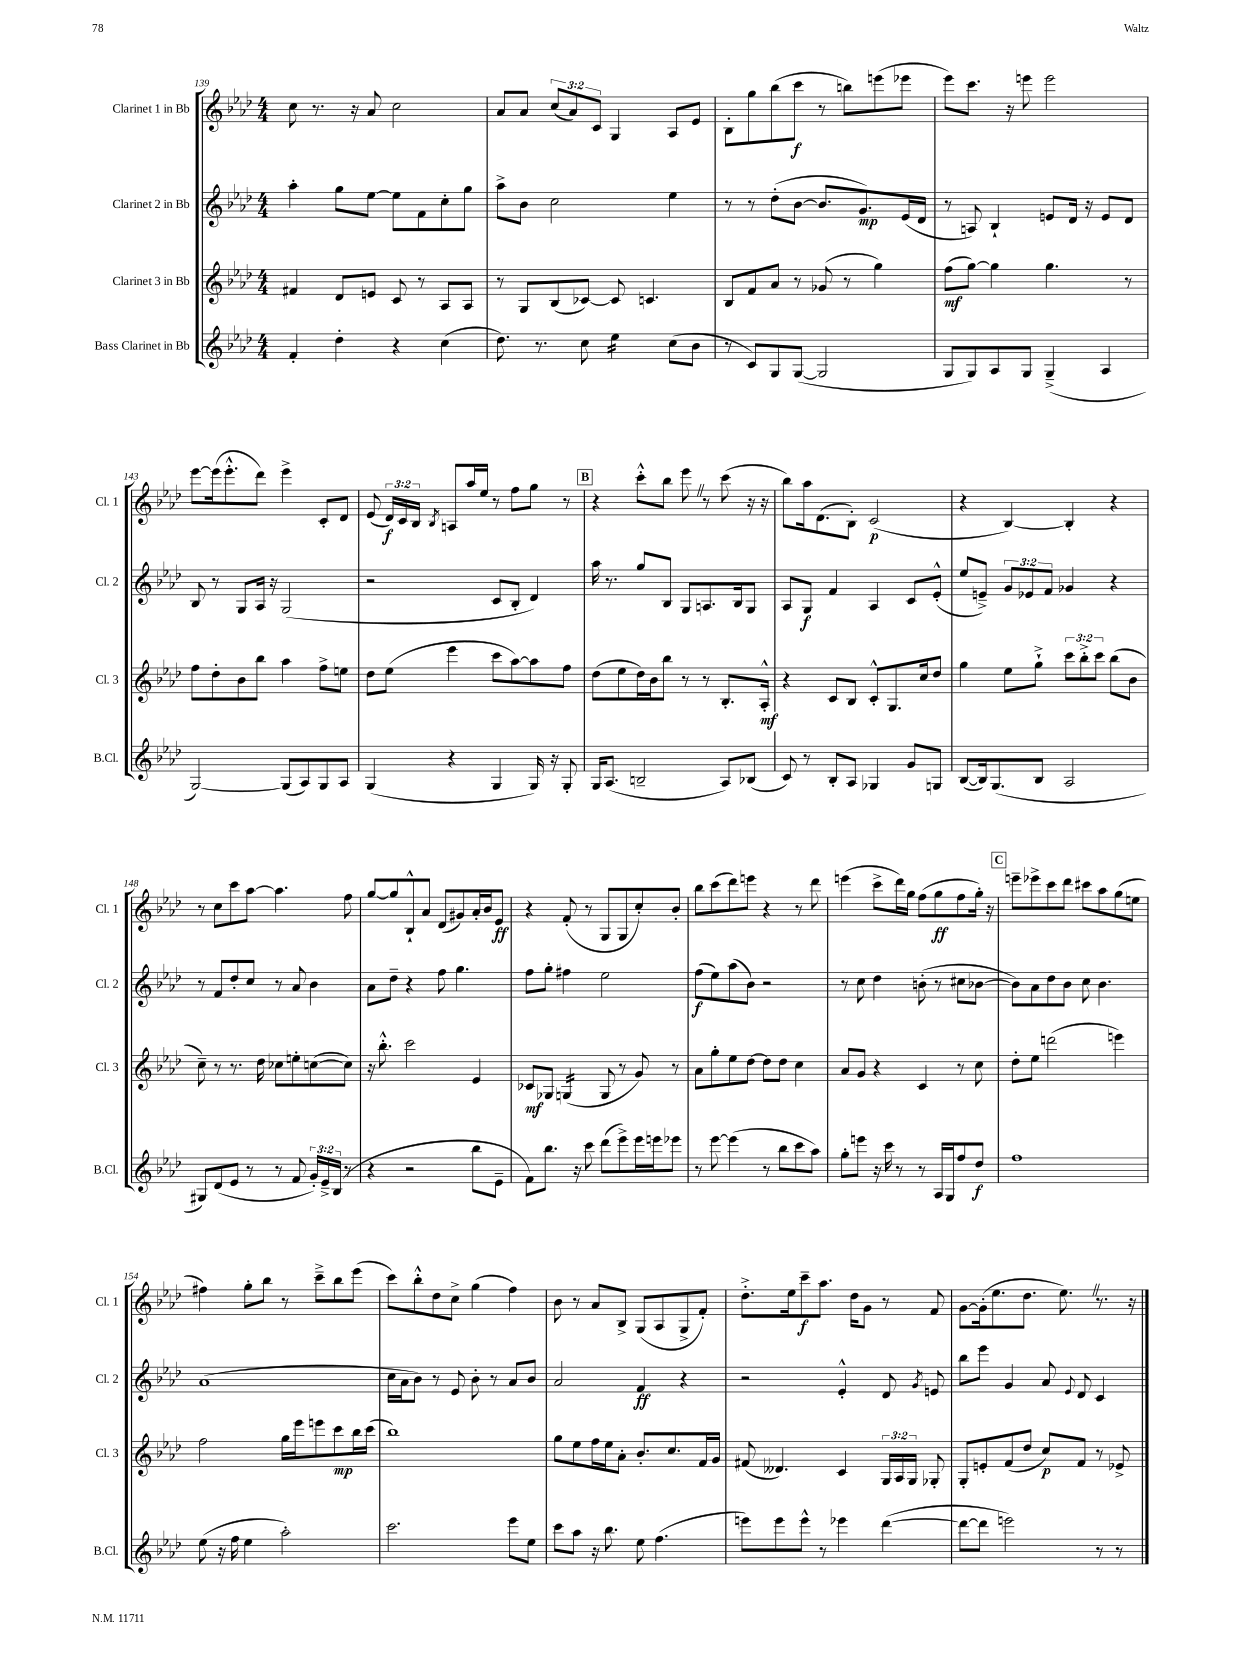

**kern	**kern	**kern	**kern
*staff4	*staff3	*staff2	*staff1
*clefG2	*clefG2	*clefG2	*clefG2
*k[b-e-a-d-]	*k[b-e-a-d-]	*k[b-e-a-d-]	*k[b-e-a-d-]
*M4/4	*M4/4	*M4/4	*M4/4
4f'/	4f#/	4aa-'\	8cc\
.	.	.	8.r
4dd-'\	8d-/L	8gg\L	.
.	.	.	16r
.	8e/J	[8ee-\J	8a-/
4r	8c/	8ee-\]L	2cc\
.	8r	8f\	.
(4cc\	8A-/L	8cc'\	.
.	8A-/J	8gg\J	.
=	=	=	=
8.dd-\)	8r	8aa-^\L	8a-/L
.	8G/L	8b-\J	8a-/J
8.r	.	.	.
.	(8B-/	2cc\	(12cc/L
.	.	.	12a-/)
8cc\	[8c-/J)	.	.
.	.	.	12c/J
4ee-\	8c-/]	.	4G/
.	4.c/	.	.
(8cc\L	.	4ee-\	8A-/L
8b-\J	.	.	8e-/J
=	=	=	=
8r	8B-/L	8r	8B-'\L
8c/L)	8f/	8r	8gg\
8G/	8a-/J	(8dd-'\L	(8bb-\
([8G/J	8r	[8b-\J	8ccc\J
2G/]	(8g-/	8.b-/]L	8r
.	8r	.	8bb\L)
.	.	8.g/)	.
.	4gg\)	.	(8eee\
.	.	(16e-/L	8eee-\J
.	.	16d-/JJ	.
=	=	=	=
8G/L	(8ff\L	8r	8eee-\L)
8G/)	[8gg\J)	8A/)	8.ccc\J
8A-/	4gg\]	4B-`/	.
.	.	.	16r
8G/J	.	.	8eee\
(4G~^/	4.gg\	8e/L	2eee\
.	.	16d-/Jk	.
.	.	16r	.
4A-/	.	8e/L	.
.	8r	8d-/J	.
=	=	=	=
[2G/)	8ff\L	8B-/	[8eee-\L
.	8dd-'\	8r	(16eee-\]k
.	.	.	8.eee-'^^\
.	8b-\	8G/L	.
.	8bb-\J	16A-/Jk	8ddd-\J)
.	.	16r	.
(8G/]L	4aa-\	(2G/	4eee-^\
8A-/)	.	.	.
8G/	8ff^\L	.	8c'/L
8A-/J	8ee\J	.	8d-/J
=	=	=	=
(4G/	8dd-\L	2r	(8e-/
.	(8ee-\J	.	24d-/LL)
.	.	.	24c/
.	.	.	24B-/JJ
.	.	.	8qB-/
4r	4eee-\	.	8A/L
.	.	.	16aa-/L
.	.	.	16ee-/JJ
4G/	8ccc\L	8c/L	8r
.	[8aa-\)	8B-'/J	8ff\L
16G/)	8aa-\]	4d-/)	8gg\J
16r	.	.	.
8G'/	8ff\J	.	8r
=	=	=	=
16G/LK	(8dd-\L	16aa-\	4r
(8.A-/J	.	8.r	.
.	8ee-\	.	.
2B~/	16dd-\L)	8gg/L	8ccc'^^\L
.	16b-\J	.	.
.	8bb-\J	8B-/J	8bb-\J
.	8r	8G/L	8eee-\
.	8r	8.A/	8r
8A-/L)	8.B-'/L	.	(8ccc\
.	.	16B-/k	.
(8B-/J	.	8G/J	16r
.	16A-'^^/Jk	.	16r
=	=	=	=
8c/)	4r	8A-/L	8bb-\L)
8r	.	8G/J	16aa-\k
.	.	.	(8.d-\
8B-'/L	8c/L	4f/	.
8A-/J	8B-/J	.	8B-'\J)
4G-/	8c'^^/L	4A-/	(2c/
.	8.G/	.	.
8g/L	.	8c/L	.
.	16cc/k	.	.
8G/J	8dd-/J	(8e-'^^/J	.
=	=	=	=
([8B-/L	4gg\	8ee-/L	4r
16B-/]k)	.	8e~^/J)	.
(8.G/	.	.	.
.	8ee-\L	12g/L	[4B-/)
.	.	12e-/	.
8B-/J	8gg`^\J	.	.
.	.	12f/J	.
2A-/	12ccc\L	4g-/	4B-'/]
.	12bb-'^\	.	.
.	12ccc\J	.	.
.	(8bb-\L	4r	4r
.	8b-\J	.	.
=	=	=	=
8G#/L)	8cc~\)	8r	8r
(8d-/	8r	8f/L	8cc\L
8e-/J	8.r	8dd-'/	8ccc\
8r	.	8cc/J	[8aa-\J
.	16dd-\	.	.
8r	8cc-\L	8r	4.aa-\]
8f/	8ee'\	8a-/	.
24g'/LL)	([8cc\	4b-\	.
24e-~^/	.	.	.
(24B-/JJ	.	.	.
8r	8cc\]J)	.	8ff\
=	=	=	=
4r	16r	8a-\L	[8gg/L
.	8.bb-'^^\	.	.
.	.	8dd-~\J	8gg/]
2r	2ccc\	4r	8B-`^^/
.	.	.	8a-/J
.	.	8ff\	(8d-/L
.	.	4.gg\	8g#/)
8bb-\L	4e-/	.	16a-'/L
.	.	.	16b-/J
8e-~\J	.	.	8e-/J
=	=	=	=
8f\L)	8c-/L	8ff\L	4r
8.bb-\J	8G-/J	8gg'\J	.
.	(4G/	4ff#\	(8f'/
16r	.	.	.
8ccc\	.	.	8r
(8ddd-\L	8G/	2ee-\	8G/L
8eee-^\)	8r	.	8G/
16eee-\L	8g/)	.	8cc'/)
16eee\J	.	.	.
8eee-\J	8r	.	8b-'/J
=	=	=	=
8r	8a-\L	(8ff\L	8bb-\L
[8eee-\	8gg'\	8ee-\)	(8ccc\
(4eee-\]	8ee-\	(8aa-\	8ddd-\)
.	[8dd-\J	8b-\J)	8eee\J
8r	8dd-\]L	2r	4r
8bb-\L	8dd-\J	.	.
8ccc\	4cc\	.	8r
8aa-\J)	.	.	8ddd-\
=	=	=	=
8gg'\L	8a-/L	8r	(4eee\
8eee\J	8g/J	8cc\	.
16r	4r	4dd-\	8ccc^\L
16ccc\	.	.	.
8r	.	.	16ddd-\L)
.	.	.	16gg\JJ
8r	4c/	(8b'\	(8ff\L
16A-/LL	.	8r	8gg\
16G/J	.	.	.
8ff/	8r	8cc#\L	8ff\
8dd-/J	8cc\	[8b-\J	16gg'\Jk)
.	.	.	16r
=	=	=	=
1ff	8dd-'\L	8b-\]L)	8eee~\L
.	8ee-\J	8a-\	8eee-^\
.	(2ddd\	8dd-\	8ccc\
.	.	8b-\J	8ddd-\J
.	.	8cc\	8ccc#\L
.	.	4.b-\	8aa-\
.	4eee\)	.	(8gg\
.	.	.	8ee\J
=	=	=	=
(8ee-\	2ff\	(1a-	4ff#\)
16r	.	.	.
16ff\	.	.	.
4ee-\	.	.	8gg'\L
.	.	.	8bb-\J
2aa-'\)	16gg\LL	.	8r
.	16eee-\J	.	.
.	8eee\	.	8ccc~^\L
.	8ccc\	.	8bb-\
.	16bb-\L	.	(8eee-\J
.	(16ccc\JJ	.	.
=	=	=	=
2.ccc\	1bb-)	16cc\LL	8ccc\L)
.	.	16a-\J	.
.	.	8b-\J)	8bb-'^^\
.	.	8r	8dd-\
.	.	8e-/	8cc^\J
.	.	8b-'\	(4gg\
.	.	8r	.
8eee-\L	.	8a-/L	4ff\)
8ee-\J	.	8b-/J	.
=	=	=	=
8ccc\L	8gg\L	2a-/	8b-\
8aa-\J	8ee-\	.	8r
16r	16ff\L	.	8a-/L
8.bb-\	16ee-\J	.	.
.	8a-'\J	.	8B-^/J
8ee-\	8.b-'/L	4f/	(8G/L
(4.ff\	.	.	8A-/
.	8.cc/	.	.
.	.	4r	8G^/
.	16f/L	.	8f'/J)
.	16g/JJ	.	.
=	=	=	=
8eee\L)	(8f#/	2r	8.dd-'^\L
8eee\	4.d--/)	.	.
.	.	.	16ee-\k
8eee^^\J	.	.	8ccc~\
8r	.	.	8.aa-\J
4eee-\	4c/	4e-'^^/	.
.	.	.	16dd-\LK
.	.	.	8g\J
([4ddd-\	24G/LL	8d-/	8r
.	24A-/	.	.
.	24G/JJ	.	.
.	.	8qg/	.
.	8G-'/	8e/	8f/
=	=	=	=
8ddd-\_L	8G'/L	8bb-\L	[8g\L
8ddd-\]J	8e'/	8eee-\J	(16g'\]k
.	.	.	8.ee-\
2eee\)	(8f/	4g/	.
.	8dd-/J	.	8.dd-\J
.	8cc/L)	8a-/	.
.	.	.	8.ee-\)
.	.	8qqe-/	.
.	8f/J	8d-/	.
8r	8r	4c/	8.r
8r	8e-^/	.	.
.	.	.	16r
==	==	==	==
*-	*-	*-	*-
